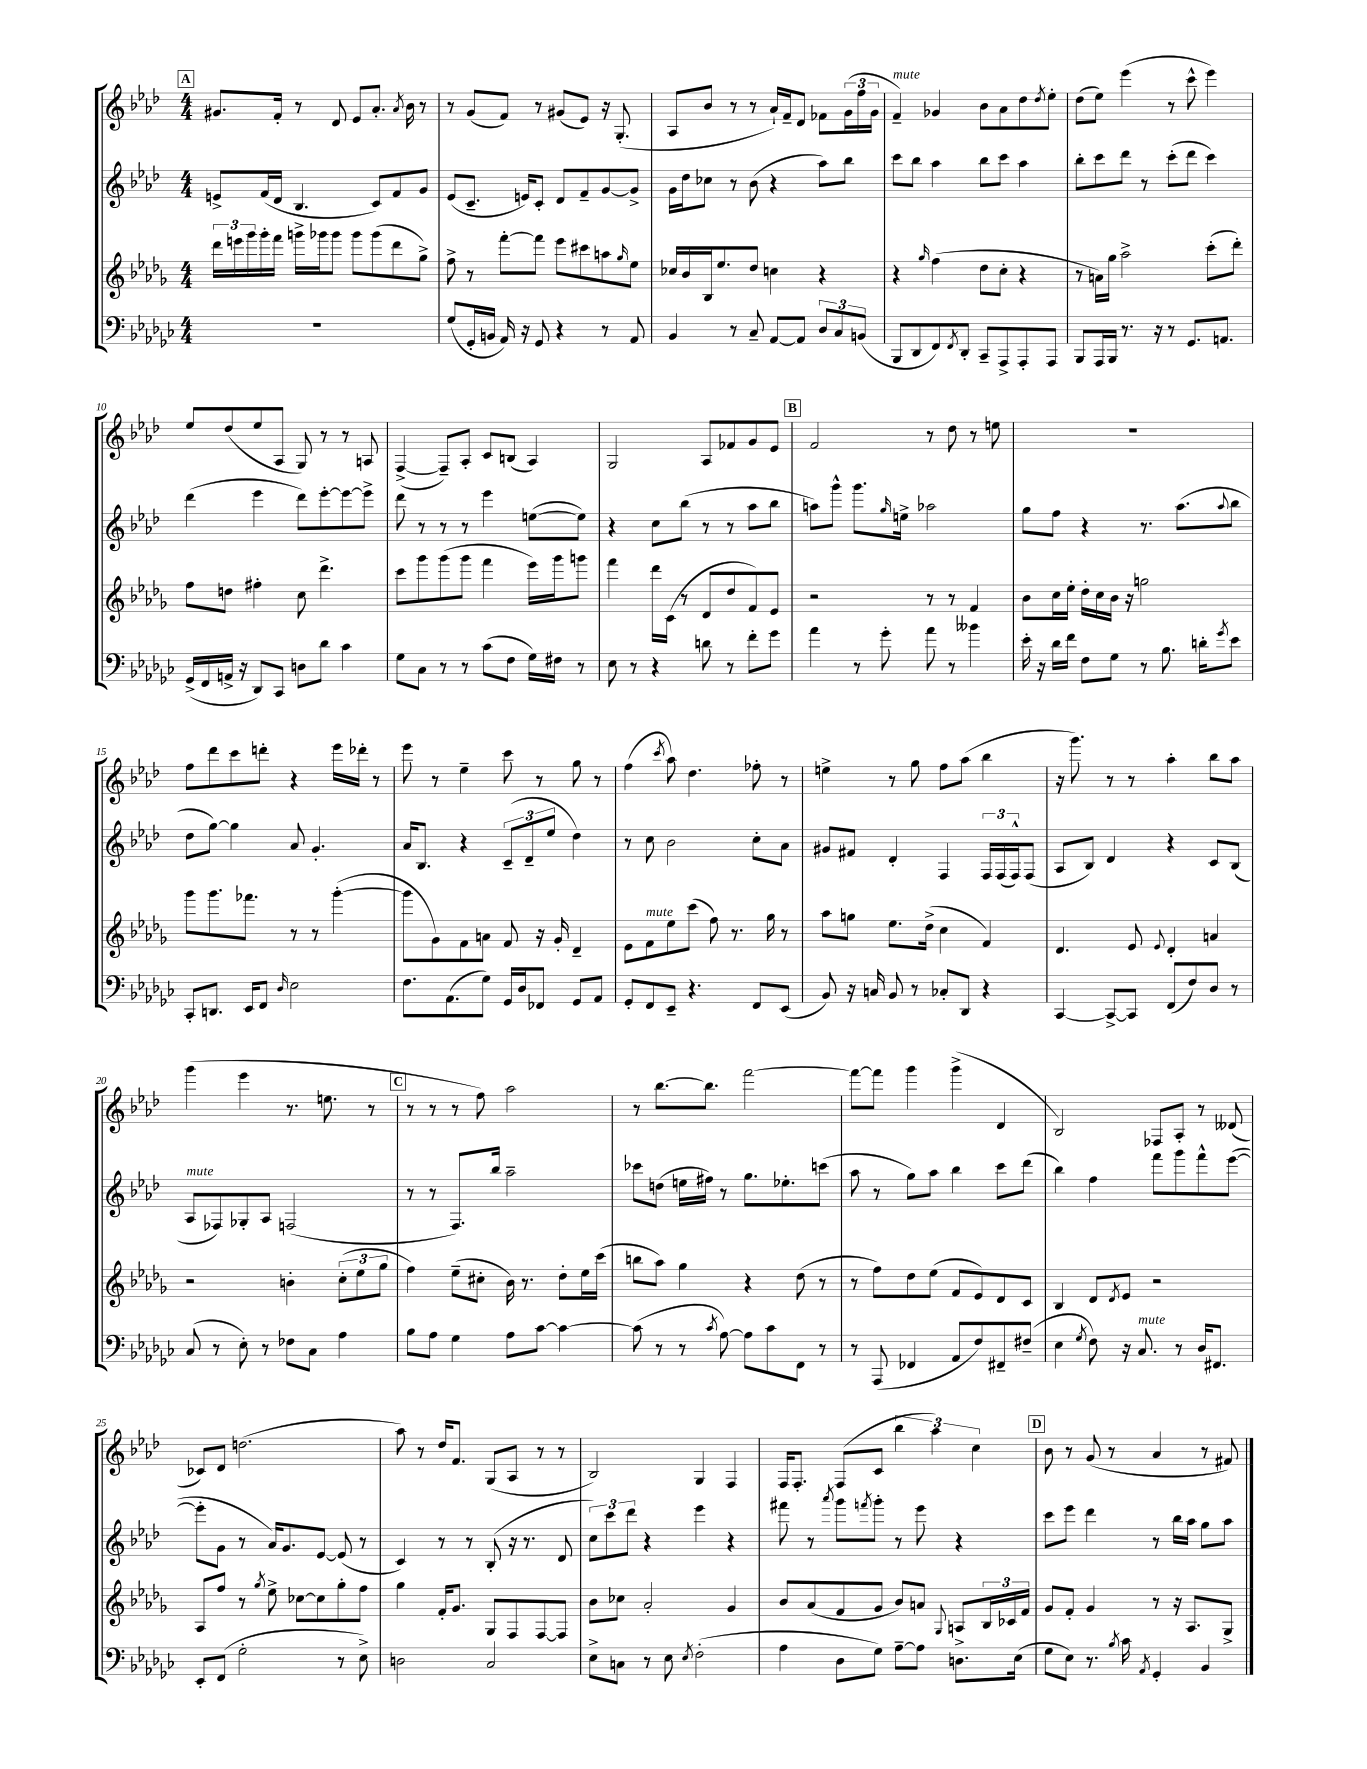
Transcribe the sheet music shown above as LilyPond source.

<<
\new StaffGroup <<
\new Staff = "s0" {
    \clef treble \key aes \major \numericTimeSignature \time 4/4
    \mark \markup { \box "A" } gis'8. f'16-. r8 des'8 ees'8 aes'8.-. \acciaccatura { aes'8 } bes'16 r8 |
    r8 g'8( f'8) r8 gis'8( ees'8) r16 g8.-.( |
    aes8 bes'8 r8 r8 aes'16-!) f'16-- des'8 fes'8 \tuplet 3/2 { g'16( f''16 g'16 } |
    f'4--^\markup { \italic "mute" }) ges'4 bes'8 aes'8 des''8 \acciaccatura { des''8 } ees''8-. |
    des''8( ees''8) ees'''4( r8 c'''8-^ ees'''4) |
    ees''8 des''8( ees''8 aes8 g8) r8 r8 a8 |
    f4~->( f8--) aes8-. c'8 b8( aes4) |
    g2 aes8 fes'8 g'8 ees'8 |
    \mark \markup { \box "B" } f'2 r8 des''8 r8 e''8 |
    R1 |
    f''8 des'''8 c'''8 d'''8-. r4 ees'''16 des'''16-. r8 |
    ees'''8 r8 ees''4-- c'''8 r8 g''8 r8 |
    f''4( \acciaccatura { c'''8 } aes''8) des''4. fes''8-. r8 |
    e''4-> r8 g''8 f''8 aes''8( bes''4 |
    r16 g'''8.) r8 r8 aes''4-. bes''8 aes''8 |
    g'''4( ees'''4 r8. e''8. r8 |
    \mark \markup { \box "C" } r8 r8 r8 f''8) aes''2 |
    r8 bes''8.~ bes''8. f'''2~ |
    f'''8~ f'''8 g'''4 g'''4->( des'4 |
    bes2) fes8 aes8-. r8 deses'8( |
    ces'8) des'8 d''2.( |
    aes''8) r8 des''16 f'8. g8( aes8 r8 r8 |
    bes2) g4 f4 |
    f16 f8.-. f8( c'8 \tuplet 3/2 { bes''4 aes''4) c''4 } |
    \mark \markup { \box "D" } bes'8 r8 g'8( r8 aes'4 r8 fis'8) \bar "|." |
}
\new Staff = "s1" {
    \clef treble \key aes \major \numericTimeSignature \time 4/4
    \mark \markup { \box "A" } e'8-> f'16( des'16 bes4. c'8) f'8 g'8 |
    ees'8( c'8.-- e'16) c'8-. des'8 f'8-- g'8~ g'8-> |
    g'16 des''16 ces''8 r8 bes'8( r4 aes''8) bes''8 |
    c'''8 bes''8 aes''4 bes''8 c'''8 aes''4 |
    bes''8-. c'''8 des'''8 r8 c'''8-.( des'''8 c'''4) |
    des'''4( ees'''4 des'''8) ees'''8~-. ees'''8~ ees'''8-> |
    des'''8 r8 r8 r8 ees'''4 e''8~( e''8) |
    r4 c''8 bes''8( r8 r8 aes''8 bes''8 |
    \mark \markup { \box "B" } a''8) g'''8-^ g'''8. \grace { g''16 } e''16-> aes''2 |
    g''8 f''8 r4 r8. aes''8.( \appoggiatura { aes''8 } bes''8 |
    des''8 g''8~) g''4 aes'8 g'4.-. |
    aes'16 bes8. r4 \tuplet 3/2 { c'8--( des'8-- ees''8 } des''4) |
    r8 c''8 bes'2 c''8-. aes'8 |
    gis'8 fis'8 des'4-. f4 \tuplet 3/2 { f16 f16( f16-^) } f8( |
    aes8 bes8) des'4 r4 c'8 bes8( |
    aes8^\markup { \italic "mute" } fes8) ges8-. aes8 f2( |
    \mark \markup { \box "C" } r8 r8 f8.) bes''16 aes''2-- |
    ces'''8 d''8( e''16 fis''16) r8 g''8. ees''8.-. c'''8( |
    aes''8 r8 g''8) aes''8 bes''4 c'''8 des'''8( |
    bes''4) f''4 f'''8 g'''8 f'''8-^ ees'''8~( |
    ees'''8-. g'8 r8 aes'16) g'8. ees'8~ ees'8( r8 |
    c'4) r8 r8 bes8-.( r16 r8. des'8 |
    \tuplet 3/2 { c''8) c'''8 des'''8 } r4 ees'''4 r4 |
    fis'''8 r8 \acciaccatura { aes'''8 } g'''8 \acciaccatura { f'''8 } g'''8-. r8 ees'''8 r4 |
    \mark \markup { \box "D" } c'''8 ees'''8 des'''4 r8 bes''16 aes''16 g''8 aes''8 \bar "|." |
}
\new Staff = "s2" {
    \clef treble \key des \major \numericTimeSignature \time 4/4
    \mark \markup { \box "A" } \tuplet 3/2 { des'''16 e'''16 ges'''16 } ges'''16-. f'''16 g'''16-> ges'''16 ges'''8 ges'''8 ges'''8( des'''8 ges''8->) |
    f''8-> r8 f'''8~-. f'''8 ees'''8 cis'''8 a''8 \grace { ges''16 } ees''8 |
    ces''16 bes'16 bes16 ees''8. des''8 c''4 r4 |
    r4 \grace { ges''16 } f''4( des''8 c''8-. r4 |
    r8 a'16) ges''16 aes''2-> c'''8-.( des'''8-.) |
    f''8 d''8 fis''4-. c''8 des'''4.-> |
    c'''8 ges'''8 ges'''8( ges'''8 f'''4 ees'''16) ges'''16 g'''8 |
    f'''4 des'''16 c'16( r8 des'8 des''8 f'8) ees'8 |
    \mark \markup { \box "B" } r2 r8 r8 f'4 |
    bes'8 c''16 ees''16-. des''16-. c''16 bes'16 r16 g''2 |
    ges'''8 ges'''8. fes'''8. r8 r8 ges'''4~-.( |
    ges'''8 ges'8) f'8 a'8 f'8 r16 ges'16-. des'4-- |
    ees'8 f'8^\markup { \italic "mute" } ees''8 c'''8( f''8) r8. ges''16 r8 |
    aes''8 g''8 ees''8. des''16->( c''4 f'4) |
    des'4. ees'8 \appoggiatura { ees'8 } des'4-. a'4 |
    r2 b'4-. \tuplet 3/2 { c''8-.( ees''8 ges''8 } |
    \mark \markup { \box "C" } f''4) ees''8--( cis''8-. bes'16) r8. des''8-. ees''16 c'''16( |
    b''8 aes''8) ges''4 r4 des''8( r8 |
    r8 f''8) des''8 ees''8( f'8 ees'8) des'8 c'8 |
    bes4 des'8 \acciaccatura { des'8 } ees'8 r2 |
    aes8 f''8 r8 \acciaccatura { ges''8 } ees''8-> ces''8~ ces''8 ges''8-. f''8 |
    ges''4 f'16-. ges'8. ges8 f8 f8~ f8 |
    bes'8 ces''8 aes'2-. ges'4 |
    bes'8 aes'8( f'8 ges'8 bes'8) a'8 \appoggiatura { ges8 } a8 \tuplet 3/2 { bes16 ces'16 f'16 } |
    \mark \markup { \box "D" } ges'8 f'8-. ges'4 r8 r16 aes8. ges8-> \bar "|." |
}
\new Staff = "s3" {
    \clef bass \key ges \major \numericTimeSignature \time 4/4
    \mark \markup { \box "A" } R1 |
    ges8( ges,16-. b,16 aes,16) r16 ges,8 r4 r8 aes,8 |
    bes,4 r8 ces8-- aes,8~ aes,8 \tuplet 3/2 { des8 ces8 b,8( } |
    bes,,8 des,8 f,8) \acciaccatura { f,8 } des,8-. ces,8-- aes,,8-> aes,,8-. aes,,8 |
    bes,,8 aes,,16 bes,,16 r8. r16 r8 ges,8. a,8. |
    ges,16->( f,16 a,16-> r16 des,8) ces,8 d8 des'8 ces'4 |
    ges8 ces8 r8 r8 ces'8( f8 ges16) fis16 r8 |
    ees8 r8 r4 d'8 r8 f'8-. ges'8 |
    \mark \markup { \box "B" } aes'4 r8 ges'8-. aes'8 r8 beses'4 |
    ees'16-. r16 des'16 f'16 f8 ges8 r8 bes8. d'16-. \acciaccatura { ges'8 } ees'8 |
    ces,8-. d,8. ees,16 f,8 \grace { des16 } ees2 |
    f8. aes,8.( ges8) ges,16 des16 fes,8 ges,8 aes,8 |
    ges,8-. f,8 ees,8-- r4. f,8 ees,8( |
    bes,8) r16 c16 bes,8 r8 ces8-. des,8 r4 |
    ces,4~ ces,8~-> ces,8 f,8( f8) des8 r8 |
    ces8( r8 ees8-.) r8 fes8 ces8 aes4 |
    \mark \markup { \box "C" } bes8 aes8 ges4 aes8 ces'8~ ces'4~ |
    ces'8( r8 r8 \acciaccatura { ces'8 } aes8~) aes8 ces'8 f,8 r8 |
    r8 aes,,8( fes,4 aes,8 f8) fis,8-- fis8--( |
    ees4 \acciaccatura { ges8 } f8) r16 ces8.^\markup { \italic "mute" } r8 des16 fis,8. |
    ees,8-. f,8( ges2-. r8 ees8->) |
    d2 ces2 |
    ees8-> c8 r8 ees8 \acciaccatura { ees8 } f2-.( |
    aes4 des8 ges8) aes8~-- aes8 d8.-> ees16( |
    \mark \markup { \box "D" } ges8 ees8) r8. \acciaccatura { bes8 } ces'16 \acciaccatura { aes,8 } ges,4-. bes,4 \bar "|." |
}
>>
>>
\layout { \context { \Score currentBarNumber = #5 } }
